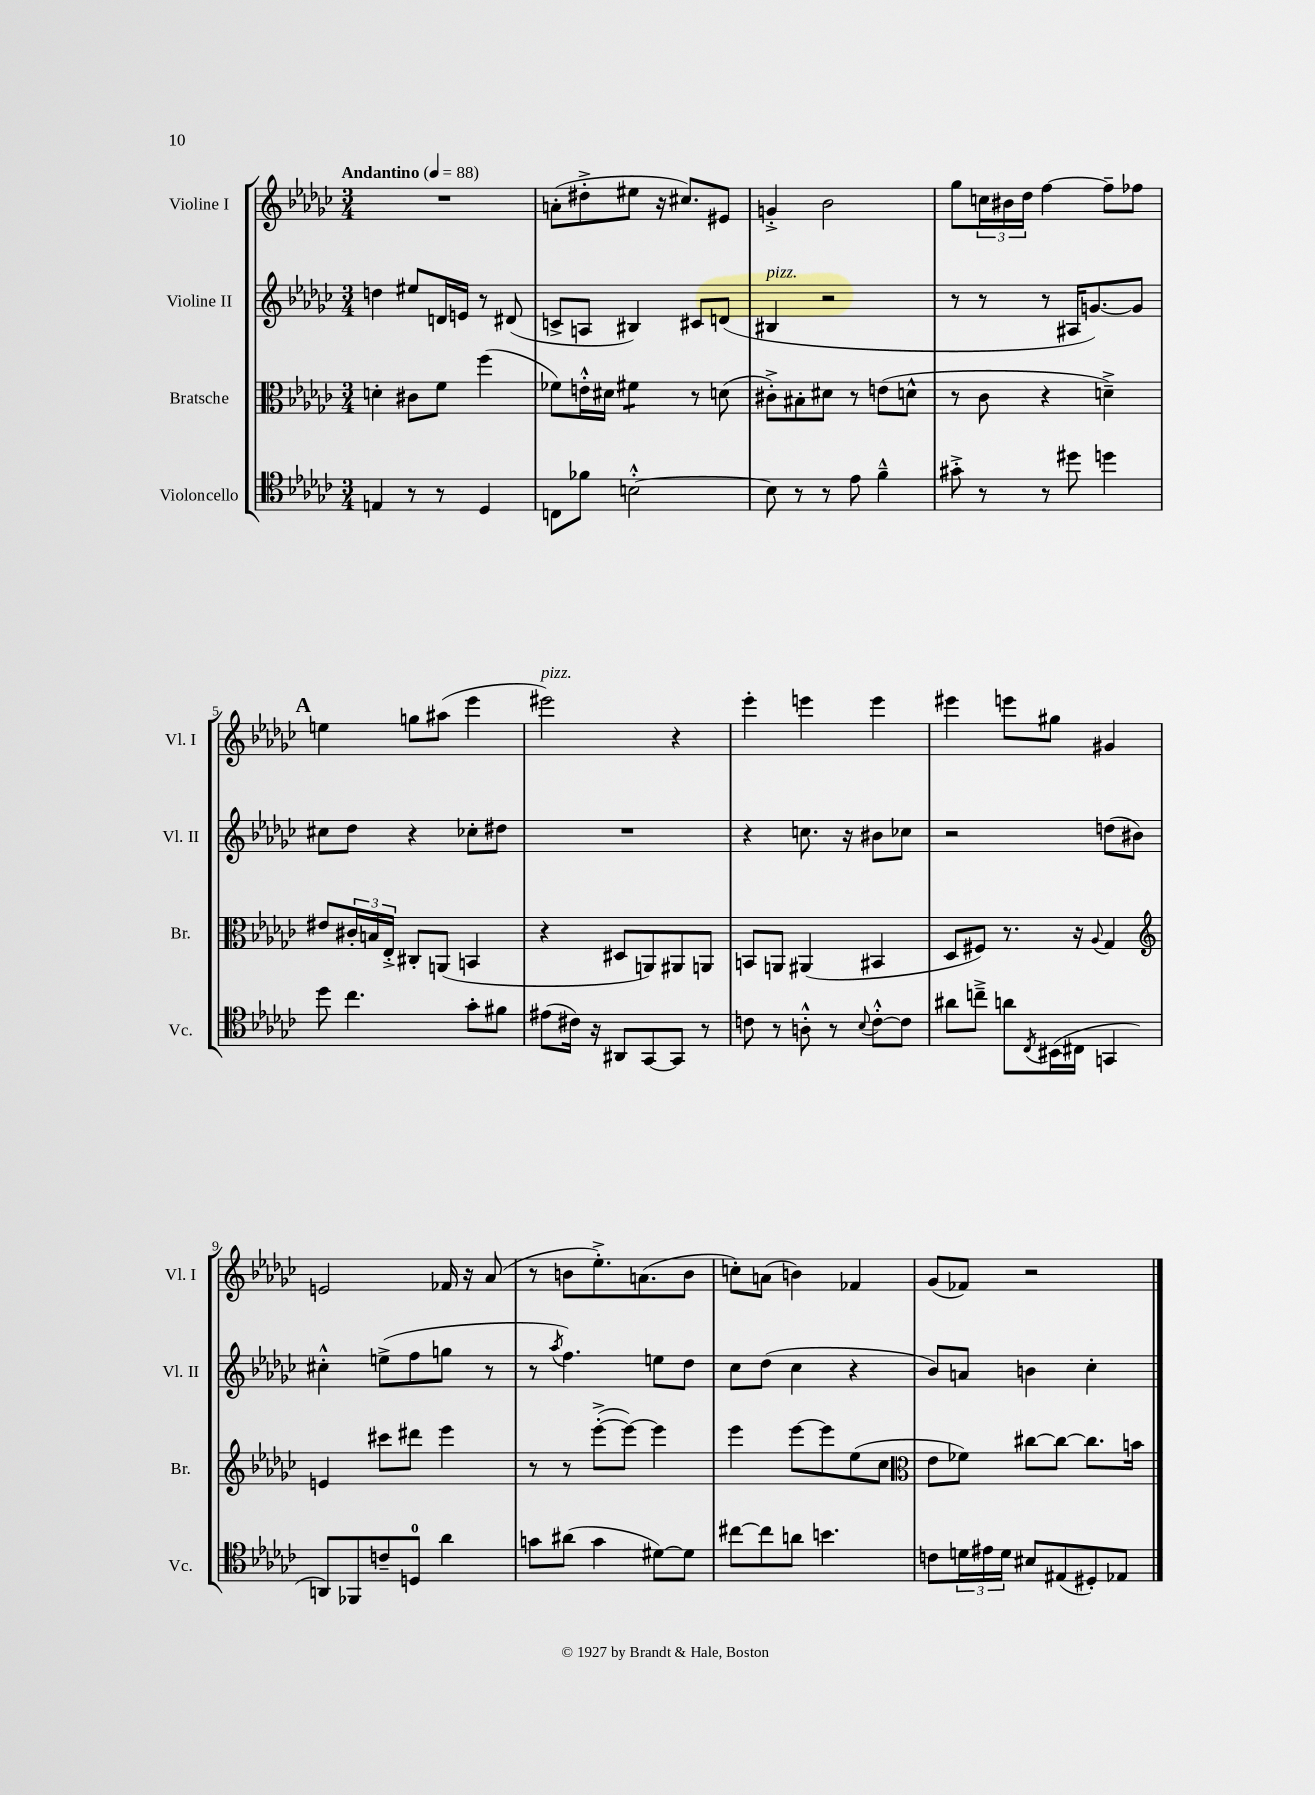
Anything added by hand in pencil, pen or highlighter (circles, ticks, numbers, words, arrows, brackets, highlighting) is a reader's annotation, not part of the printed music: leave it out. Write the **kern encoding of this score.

**kern	**kern	**kern	**kern
*staff4	*staff3	*staff2	*staff1
*clefC4	*clefC3	*clefG2	*clefG2
*k[b-e-a-d-g-c-]	*k[b-e-a-d-g-c-]	*k[b-e-a-d-g-c-]	*k[b-e-a-d-g-c-]
*M3/4	*M3/4	*M3/4	*M3/4
*MM88	*MM88	*MM88	*MM88
4E/	4d'\	4dd\	2.r
8r	8c#\L	8ee#/L	.
8r	8f\J	16d/L	.
.	.	16e/JJ	.
4D-/	(4ff\	8r	.
.	.	(8d#/	.
=	=	=	=
8C\L	8f-\L)	8c^/L	(8a'\L
8f-\J	16e'^^\L	8A/J	8dd#'^\
.	16d#\JJ	.	.
[2B'^^\	4f#\	4B#/)	8ee#\J
.	.	.	16r
.	.	.	8.cc#/L)
.	8r	8c#/L	.
.	(8d\	(8d/J	8e#/J
=	=	=	=
8B\]	8c#'^\L)	4B#/	4g'^/
8r	8B#'\	.	.
8r	8d#\J	2r	2b-\
8e-\	8r	.	.
4f~^^\	(8e\L	.	.
.	8d^^\J	.	.
=	=	=	=
8g#'^\	8r	8r	8gg-\L
8r	8c-\	8r	24cc\L
.	.	.	24b#\
.	.	.	24dd-\JJ
8r	4r	8r	[4ff\
8dd#\	.	16A#/LK	.
.	.	[8.g/)	.
4dd\	4d~^\)	.	8ff~\]L
.	.	8g/]J	8ff-\J
=	=	=	=
8dd-\	8e#/L	8cc#\L	4ee\
4.cc-\	24c#'/L	8dd-\J	.
.	24B/	.	.
.	24E-'^/JJ	.	.
.	8C#'/L	4r	8gg\L
.	(8AA/J	.	(8aa#\J
8g-'\L	4BB/	8cc-'\L	4eee-\
8f#\J	.	8dd#\J	.
=	=	=	=
(8e#\L	4r	2.r	2eee#\)
16c#\Jk)	.	.	.
16r	.	.	.
8AA#/L	8D#/L	.	.
[8GG-/	8AA/)	.	.
8GG-/]J	8AA#/	.	4r
8r	8AA/J	.	.
=	=	=	=
8c\	8BB/L	4r	4eee-'\
8r	8AA/J	.	.
8A'^^\	(4AA#/	8.cc\	4eee\
8r	.	.	.
.	.	16r	.
8qqB-/	.	.	.
[8c'^^\L	4BB#/	8b#\L	4eee\
8c\]J	.	8cc-\J	.
=	=	=	=
8a#\L	8D-/L	2r	4eee#\
8cc~^\J	8F#/J)	.	.
8a\L	8.r	.	8eee\L
8qC-/	.	.	.
(16BB#\L	.	.	8gg#\J
16C#\JJ	16r	.	.
.	8qqA-/	.	.
4GG/	4G-/	(8dd\L	4g#/
.	.	8b#\J)	.
=	=	=	=
*	*clefG2	*	*
8AA/L)	4e/	4cc#'^^\	2e/
8FF-/	.	.	.
8c~/	8ccc#\L	(8ee^\L	.
8D/J	8ddd#\J	8ff\	.
4a-\	4eee-\	8gg\J	16f-/
.	.	.	16r
.	.	8r	(8a-/
=	=	=	=
8g\L	8r	8r	8r
.	.	8qaa-/	.
(8a#\J	8r	4.ff\)	8b\L
4g\	([8eee-'^\L	.	8.ee-'^\)
.	8eee-\_J)	.	.
.	.	.	(8.a\
[8d#\L)	4eee-\]	8ee\L	.
8d#\]J	.	8dd-\J	8b\J
=	=	=	=
[8cc#\L	4eee-\	8cc-\L	8cc'\L)
8cc#\]	.	(8dd-\J	(8a\J
8a\J	[8eee-\L	4cc-\	4b\)
4.b\	8eee-\]	.	.
.	(8ee-\	4r	4f-/
.	8cc-\J	.	.
=	=	=	=
*	*clefC3	*	*
8c\L	8e-\L	8b-/L)	(8g-/L
24d\L	8f-\J)	8a/J	8f-/J)
24e#\	.	.	.
24d\JJ	.	.	.
8B#/L	[8cc#\L	4b\	2r
(8E#/	8cc#\_J	.	.
8D#'/)	8.cc#\]L	4cc-'\	.
8E-/J	.	.	.
.	16b\Jk	.	.
==	==	==	==
*-	*-	*-	*-
